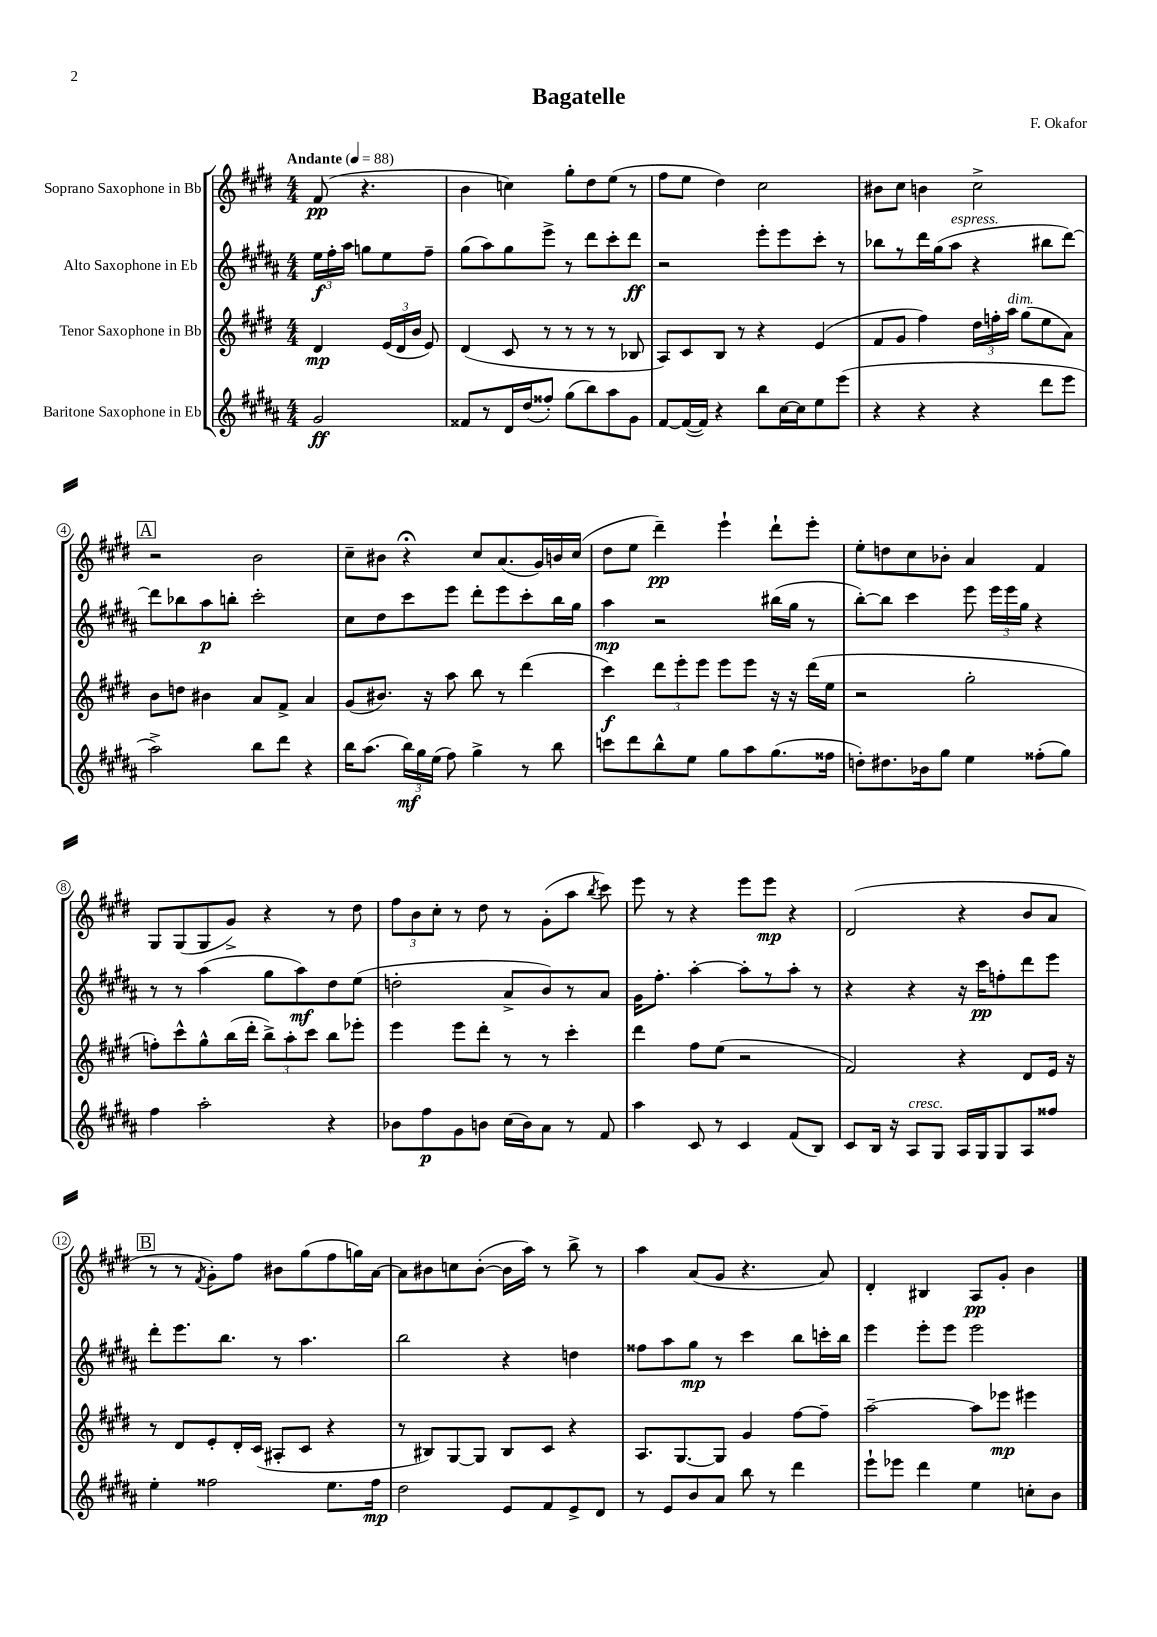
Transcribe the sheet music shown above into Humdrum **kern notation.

**kern	**kern	**kern	**kern
*staff4	*staff3	*staff2	*staff1
*clefG2	*clefG2	*clefG2	*clefG2
*k[f#c#g#d#a#]	*k[f#c#g#d#]	*k[f#c#g#d#a#]	*k[f#c#g#d#]
*M4/4	*M4/4	*M4/4	*M4/4
*MM88	*MM88	*MM88	*MM88
2g#	4d#	24ee	(8f#
.	.	24ff#'	.
.	.	24aa#	.
.	.	8gg	4.r
.	(24e	8ee	.
.	24d#	.	.
.	24b	.	.
.	8e)	8ff#~	.
=	=	=	=
8f##	(4d#	(8gg#	4b
8r	.	8aa#)	.
16d#	8c#	8gg#	4cc)
(16dd#	.	.	.
8ff##')	8r	8eee^	.
(8gg#	8r	8r	8gg#'
8bb)	8r	8ddd#	8dd#
8aa#	8r	8ccc#'	(8ee
8g#	8B-	8ddd#	8r
=	=	=	=
[8f#	8A)	2r	8ff#
(16f#_	8c#	.	8ee
16f#])	.	.	.
4r	8B	.	4dd#)
.	8r	.	.
8bb	4r	8eee'	2cc#
[16cc#	.	8eee	.
16cc#]	.	.	.
8ee	(4e	8ccc#'	.
(8eee	.	8r	.
=	=	=	=
4r	8f#	8bb-	8b#
.	8g#	8r	8cc#
4r	4ff#)	16ddd#	4b
.	.	(16gg#	.
.	.	8aa#	.
4r	24dd#	4r	2cc#^
.	24ff'	.	.
.	24aa	.	.
.	(8gg#	.	.
8ddd#	8ee	8bb#	.
8eee	8a)	[8ddd#)	.
=	=	=	=
2aa#^)	8b	8ddd#]	2r
.	8dd	8bb-	.
.	4b#	8aa#	.
.	.	8bb'	.
8bb	8a	2ccc#'	2b
8ddd#	8f#^	.	.
4r	4a	.	.
=	=	=	=
16bb	(8g#	8cc#	8cc#~
(8.aa#	.	.	.
.	8.b#)	8dd#	8b#
24bb)	.	8ccc#	4r;
24gg#	.	.	.
.	16r	.	.
(24ee	.	.	.
8ff#)	8aa	8eee	.
4gg#^	8bb	8ddd#'	8cc#
.	8r	8eee	(8.a
8r	(4ddd#	8ccc#'	.
.	.	.	16g#)
8bb	.	16bb	16b
.	.	16gg#	(16cc#
=	=	=	=
8ccc	4ccc#)	4aa#	8dd#
8ddd#	.	.	8ee
8bb^^	12ddd#	2r	4ddd#~)
.	12eee'	.	.
8ee	.	.	.
.	12eee	.	.
8gg#	8eee	.	4eee`
8aa#	8eee	.	.
(8.gg#	16r	(16bb#	8ddd#`
.	16r	16gg#	.
.	(16ddd#	8r	8eee'
16ff##	16ee	.	.
=	=	=	=
8dd')	2r	[8bb')	8ee'
8.dd#	.	8bb]	8dd
.	.	4ccc#	8cc#
16b-	.	.	.
8gg#	.	.	8b-'
4ee	2gg#'	8eee	4a
.	.	24eee	.
.	.	24eee	.
.	.	24gg#	.
(8ff##'	.	4r	4f#
8gg#)	.	.	.
=	=	=	=
4ff#	8ff')	8r	8G#
.	8ccc#^^	8r	(8G#
2aa#'	8gg#^^	(4aa#	8G#
.	(16bb	.	8g#^)
.	16ddd#'	.	.
.	12bb^)	8gg#	4r
.	12aa'	.	.
.	.	8aa#)	.
.	12ccc#	.	.
4r	8bb	8dd#	8r
.	8eee-'	(8ee	8dd#
=	=	=	=
8b-	4eee	2dd'	12ff#
.	.	.	12b
8ff#	.	.	.
.	.	.	12cc#'
8g#	8eee	.	8r
8b	8ddd#'	.	8dd#
(16cc#	8r	8a#^	8r
16b)	.	.	.
8a#	8r	8b)	(8g#'
8r	4ccc#'	8r	8aa
.	.	.	8qbb
8f#	.	8a#	8ccc#)
=	=	=	=
4aa#	4ddd#	16g#	8eee
.	.	8.ff#'	.
.	.	.	8r
8c#	8ff#	[4aa#'	4r
8r	(8ee	.	.
4c#	2r	8aa#']	8eee
.	.	8r	8eee
(8f#	.	8aa#'	4r
8B)	.	8r	.
=	=	=	=
8c#	2f#)	4r	(2d#
16B	.	.	.
16r	.	.	.
8A#	.	4r	.
8G#	.	.	.
16A#	4r	16r	4r
16G#	.	16ccc#	.
8G#	.	8ff'	.
8A#	8d#	8ddd#	8b
8ff##	16e	8eee	8a
.	16r	.	.
=	=	=	=
4ee'	8r	8ddd#'	8r
.	8d#	8.eee	8r
.	.	.	8qf#
2ff##	8e'	.	8g#')
.	.	8.bb	.
.	16d#'	.	8ff#
.	(16c#	.	.
.	8A#'	8r	8b#
.	8c#	4.aa#	(8gg#
8.ee	4r	.	8ff#
.	.	.	16gg)
16ff##	.	.	[16a
=	=	=	=
2dd#	8r	2bb	8a]
.	8B#)	.	8b#
.	[8G#	.	8cc
.	8G#]	.	([8b#'
8e	8B#	4r	16b#]
.	.	.	16aa)
8f#	8c#	.	8r
8e^	4r	4dd	8bb^
8d#	.	.	8r
=	=	=	=
8r	8.A	8ff##	4aa
8e	.	8aa#	.
.	[8.G#	.	.
8b	.	8gg#	(8a
8a#	8G#]	8r	8g#
8bb	4g#	4ccc#	4.r
8r	.	.	.
4ddd#	[8ff#	8bb	.
.	8ff#~]	16ccc'	8a)
.	.	16bb	.
=	=	=	=
8eee`	[2aa~	4eee	4d#'
8eee-	.	.	.
4ddd#	.	8eee'	4B#
.	.	8eee	.
4ee	8aa]	2eee	8A
.	8eee-	.	8g#'
8cc'	4eee#	.	4b
8b	.	.	.
==	==	==	==
*-	*-	*-	*-
